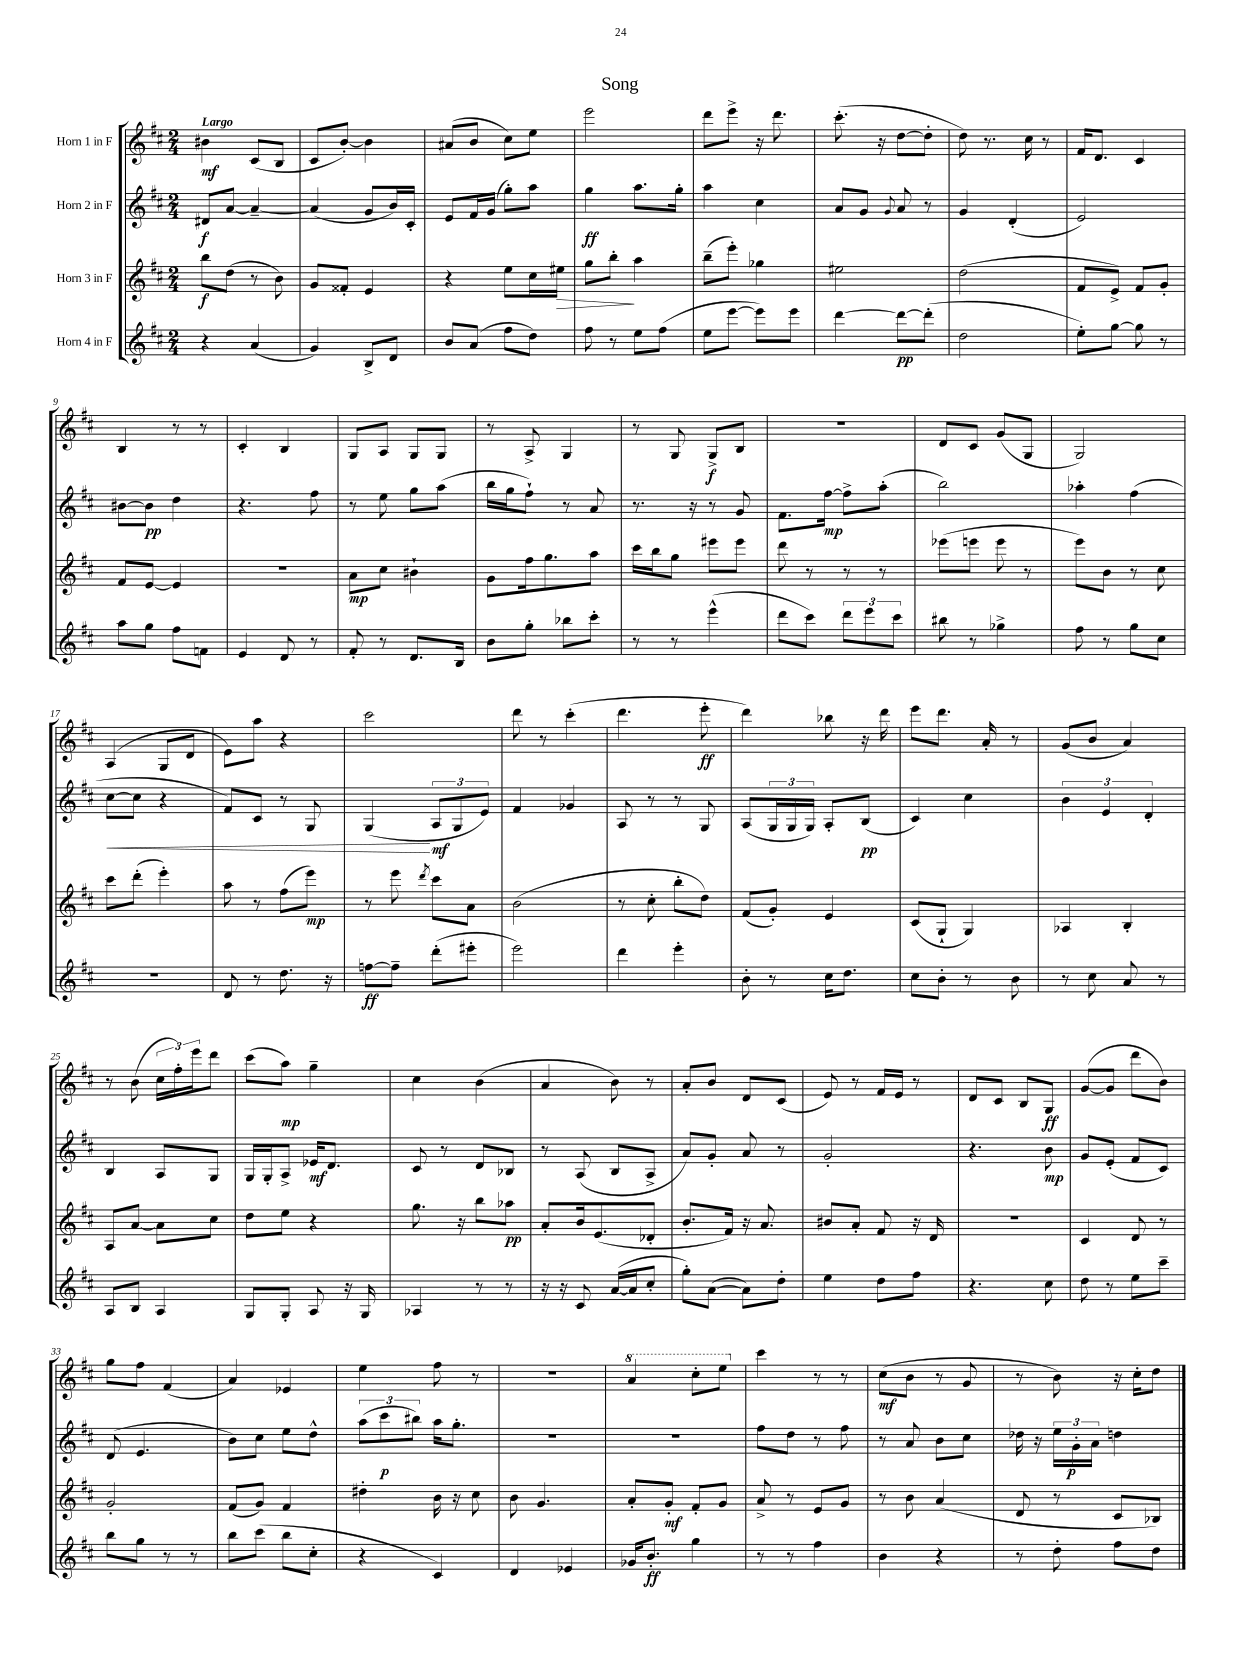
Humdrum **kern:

**kern	**dynam	**kern	**dynam	**kern	**dynam	**kern	**dynam
*part4	*part4	*part3	*part3	*part2	*part2	*part1	*part1
*staff4	*staff4	*staff3	*staff3	*staff2	*staff2	*staff1	*staff1
*I"Horn 4 in F	*	*I"Horn 3 in F	*	*I"Horn 2 in F	*	*I"Horn 1 in F	*
*clefG2	*	*clefG2	*	*clefG2	*	*clefG2	*
*k[f#c#]	*	*k[f#c#]	*	*k[f#c#]	*	*k[f#c#]	*
*M2/4	*	*M2/4	*	*M2/4	*	*M2/4	*
=1	=1	=1	=1	=1	=1	=1	=1
!	!	!	!	!	!	!LO:TX:a:B:t=Largo	!
4r	.	8bb\L	f	8d#X/L	f	4b#X\	mf
.	.	(8dd\J	.	[8a/J	.	.	.
(4a/	.	8r	.	4a~/_	.	(8c#/L	.
.	.	8b\)	.	.	.	8B/J	.
=2	=2	=2	=2	=2	=2	=2	=2
4g/)	.	8g/L	.	(4a/]	.	8c#/L	.
.	.	8f##X'/J	.	.	.	[8b'/J)	.
8B^/L	.	4e/	.	8g/L	.	4b\]	.
8d/J	.	.	.	16b/L)	.	.	.
.	.	.	.	16c#'/JJ	.	.	.
=3	=3	=3	=3	=3	=3	=3	=3
8b/L	.	4r	.	8e/L	.	(8a#X/L	.
(8a/J	.	.	.	16f#/L	.	8b/J	.
.	.	.	.	(16g/JJ	.	.	.
8ff#\L	.	8ee\L	.	8gg'\L)	.	8cc#\L)	.
8dd\J)	.	16cc#\L	.	8aa\J	.	8ee\J	.
!	!	!	!LO:HP:b	!	!	!	!
.	.	16ee#X\JJ	>	.	.	.	.
=4	=4	=4	=4	=4	=4	=4	=4
8ff#\	.	8gg\L	.	4gg\	ff	2eee\	.
8r	.	8bb'\J	.	.	.	.	.
8ee\L	.	4aa\	]	8.aa\L	.	.	.
(8ff#\J	.	.	.	.	.	.	.
.	.	.	.	16gg'\Jk	.	.	.
=5	=5	=5	=5	=5	=5	=5	=5
8ee\L	.	(8bb~\L	.	4aa\	.	8ddd\L	.
[8eee\J	.	8eee'\J)	.	.	.	8eee^\J	.
8eee\L])	.	4gg-X\	.	4cc#\	.	16r	.
.	.	.	.	.	.	8.ddd\	.
8eee\J	.	.	.	.	.	.	.
=6	=6	=6	=6	=6	=6	=6	=6
[4ddd\	.	2ee#X\	.	8a/L	.	(8.ccc#'\	.
.	.	.	.	8g/J	.	.	.
.	.	.	.	.	.	16r	.
.	.	.	.	8qqg/	.	.	.
8ddd\L_	pp	.	.	8a/	.	[8dd\L	.
(8ddd'\J]	.	.	.	8r	.	8dd'\J]	.
=7	=7	=7	=7	=7	=7	=7	=7
2dd\	.	(2dd\	.	4g/	.	8dd\)	.
.	.	.	.	.	.	8.r	.
.	.	.	.	(4d'/	.	.	.
.	.	.	.	.	.	16cc#\	.
.	.	.	.	.	.	8r	.
=8	=8	=8	=8	=8	=8	=8	=8
8ee'\L)	.	8f#/L	.	2e/)	.	16f#/KL	.
.	.	.	.	.	.	8.d/J	.
[8gg\J	.	8e^/J)	.	.	.	.	.
8gg\]	.	8f#/L	.	.	.	4c#/	.
8r	.	8g'/J	.	.	.	.	.
!!LO:LB:g=z
=9	=9	=9	=9	=9	=9	=9	=9
8aa\L	.	8f#/L	.	[8b#X\L	.	4B/	.
8gg\J	.	[8e/J	.	8b#\J]	pp	.	.
8ff#\L	.	4e/]	.	4dd\	.	8r	.
8fn\J	.	.	.	.	.	8r	.
=10	=10	=10	=10	=10	=10	=10	=10
4e/	.	2r	.	4.r	.	4c#'/	.
8d/	.	.	.	.	.	4B/	.
8r	.	.	.	8ff#\	.	.	.
=11	=11	=11	=11	=11	=11	=11	=11
8f#'/	.	8a\L	mp	8r	.	8G/L	.
8r	.	8cc#\J	.	8ee\	.	8A/J	.
8.d/L	.	4b#X`\	.	8gg\L	.	8G/L	.
.	.	.	.	(8aa\J	.	8G/J	.
16B/Jk	.	.	.	.	.	.	.
=12	=12	=12	=12	=12	=12	=12	=12
8b\L	.	8g\L	.	16bb\LL	.	8r	.
.	.	.	.	16gg\J	.	.	.
8gg'\J	.	16ff#\k	.	8ff#`\J)	.	8A^/	.
.	.	8.gg\	.	.	.	.	.
8bb-X\L	.	.	.	8r	.	4G/	.
8ccc#'\J	.	8aa\J	.	8a/	.	.	.
=13	=13	=13	=13	=13	=13	=13	=13
8r	.	16ccc#\LL	.	8.r	.	8r	.
.	.	16bb\J	.	.	.	.	.
8r	.	8gg\J	.	.	.	8G/	.
.	.	.	.	16r	.	.	.
(4eee^^\	.	8eee#X\L	.	8r	.	8G^/L	f
.	.	8eee#\J	.	8g/	.	8B/J	.
=14	=14	=14	=14	=14	=14	=14	=14
8ddd\L	.	8ddd\	.	8.f#\L	.	2r	.
8ccc#\J)	.	8r	.	.	.	.	.
.	.	.	.	[16ff#\Jk	mp	.	.
12ddd\L	.	8r	.	8ff#^\L]	.	.	.
12eee\	.	.	.	.	.	.	.
.	.	8r	.	(8aa'\J	.	.	.
12ccc#\J	.	.	.	.	.	.	.
=15	=15	=15	=15	=15	=15	=15	=15
8bb#X\	.	(8eee-X\L	.	2bb\)	.	8d/L	.
8r	.	8eeen\J	.	.	.	8c#/J	.
4gg-X^\	.	8eee\	.	.	.	(8g/L	.
.	.	8r	.	.	.	8G/J	.
=16	=16	=16	=16	=16	=16	=16	=16
8ff#\	.	8eee\L)	.	4aa-X'\	.	2G/)	.
8r	.	8b\J	.	.	.	.	.
8gg\L	.	8r	.	(4ff#\	.	.	.
8cc#\J	.	8cc#\	.	.	.	.	.
!!LO:LB:g=z
=17	=17	=17	=17	=17	=17	=17	=17
!	!	!	!	!	!LO:HP:b	!	!
2r	.	8ccc#\L	.	[8cc#\L	<	(4A/	.
.	.	(8ddd'\J	.	8cc#\J]	.	.	.
.	.	4eee'\)	.	4r	.	8G/L	.
.	.	.	.	.	.	8d/J	.
=18	=18	=18	=18	=18	=18	=18	=18
8d/	.	8aa\	.	8f#/L)	.	8e\L)	.
8r	.	8r	.	8c#/J	.	8aa\J	.
8.dd\	.	(8ff#\L	.	8r	.	4r	.
.	.	8eee\J)	mp	8G/	.	.	.
16r	.	.	.	.	.	.	.
=19	=19	=19	=19	=19	=19	=19	=19
[8ffn\L	ff	8r	.	(4G/	.	2ccc#\	.
8ff~\J]	.	8eee\	.	.	.	.	.
.	.	8qddd/	.	.	.	.	.
(8ddd'\L	.	8ccc#\L	.	12A/L	[ mf	.	.
.	.	.	.	12G/	.	.	.
8eee#X'\J	.	8a\J	.	.	.	.	.
.	.	.	.	12e/J)	.	.	.
=20	=20	=20	=20	=20	=20	=20	=20
2eee\)	.	(2b\	.	4f#/	.	8ddd\	.
.	.	.	.	.	.	8r	.
.	.	.	.	4g-X/	.	(4ccc#'\	.
=21	=21	=21	=21	=21	=21	=21	=21
4ddd\	.	8r	.	8A/	.	4.ddd\	.
.	.	8cc#'\	.	8r	.	.	.
4eee'\	.	8bb'\L	.	8r	.	.	.
.	.	8dd\J)	.	8G/	.	8eee'\	ff
=22	=22	=22	=22	=22	=22	=22	=22
8b'\	.	(8f#/L	.	(8A/L	.	4ddd\)	.
8r	.	8g'/J)	.	24G/L	.	.	.
.	.	.	.	24G/	.	.	.
.	.	.	.	24G/JJ)	.	.	.
16cc#\KL	.	4e/	.	8A'/L	.	8bb-X\	.
8.dd\J	.	.	.	.	.	.	.
.	.	.	.	(8B/J	pp	16r	.
.	.	.	.	.	.	16ddd\	.
=23	=23	=23	=23	=23	=23	=23	=23
8cc#\L	.	(8c#/L	.	4c#/)	.	8eee\L	.
8b'\J	.	8G`/J	.	.	.	8.ddd\J	.
8r	.	4G/)	.	4cc#\	.	.	.
.	.	.	.	.	.	16a'/	.
8b\	.	.	.	.	.	8r	.
=24	=24	=24	=24	=24	=24	=24	=24
8r	.	4A-X/	.	6b\	.	(8g/L	.
8cc#\	.	.	.	.	.	8b/J	.
.	.	.	.	6e/	.	.	.
8a/	.	4B'/	.	.	.	4a/)	.
.	.	.	.	6d'/	.	.	.
8r	.	.	.	.	.	.	.
!!LO:LB:g=z
=25	=25	=25	=25	=25	=25	=25	=25
8A/L	.	8A/L	.	4B/	.	8r	.
8B/J	.	[8a/J	.	.	.	(8b\	.
4A/	.	8a\L]	.	8A/L	.	24cc#\LL	.
.	.	.	.	.	.	24ff#'\)	.
.	.	.	.	.	.	24eee\J	.
.	.	8cc#\J	.	8G/J	.	8ddd\J	.
=26	=26	=26	=26	=26	=26	=26	=26
8G/L	.	8dd\L	.	16G/LL	.	(8ccc#\L	.
.	.	.	.	16G'/J	.	.	.
8G'/J	.	8ee\J	.	8A^/J	.	8aa\J)	mp
8A/	.	4r	.	16e-X/KL	mf	4gg~\	.
.	.	.	.	8.d/J	.	.	.
16r	.	.	.	.	.	.	.
16G/	.	.	.	.	.	.	.
=27	=27	=27	=27	=27	=27	=27	=27
4A-X/	.	8.gg\	.	8c#/	.	4cc#\	.
.	.	.	.	8r	.	.	.
.	.	16r	.	.	.	.	.
8r	.	8bb\L	.	8d/L	.	(4b\	.
8r	.	8aa-X\J	pp	8B-X/J	.	.	.
=28	=28	=28	=28	=28	=28	=28	=28
16r	.	8a'/L	.	8r	.	4a/	.
16r	.	.	.	.	.	.	.
8c#/	.	16b/k	.	(8A/	.	.	.
.	.	(8.e/	.	.	.	.	.
([16a/LL	.	.	.	8B/L	.	8b\)	.
16a/J]	.	.	.	.	.	.	.
8cc#'/J	.	8d-X'/J	.	8A^/J	.	8r	.
=29	=29	=29	=29	=29	=29	=29	=29
8gg'\L)	.	8.b'/L	.	8a/L)	.	8a'/L	.
([8a\J	.	.	.	8g'/J	.	8b/J	.
.	.	16f#/Jk)	.	.	.	.	.
8a\L])	.	16r	.	8a/	.	8d/L	.
.	.	8.a/	.	.	.	.	.
8dd'\J	.	.	.	8r	.	(8c#/J	.
=30	=30	=30	=30	=30	=30	=30	=30
4ee\	.	8b#X/L	.	2g'/	.	8e/)	.
.	.	8a'/J	.	.	.	8r	.
8dd\L	.	8f#/	.	.	.	16f#/LL	.
.	.	.	.	.	.	16e/JJ	.
8ff#\J	.	16r	.	.	.	8r	.
.	.	16d/	.	.	.	.	.
=31	=31	=31	=31	=31	=31	=31	=31
4.r	.	2r	.	4.r	.	8d/L	.
.	.	.	.	.	.	8c#/J	.
.	.	.	.	.	.	8B/L	.
8cc#\	.	.	.	8b\	mp	8G/J	ff
=32	=32	=32	=32	=32	=32	=32	=32
8dd\	.	4c#/	.	8g/L	.	([8g/L	.
8r	.	.	.	(8e'/J	.	8g/J]	.
8ee\L	.	8d/	.	8f#/L	.	8ddd\L	.
8ccc#~\J	.	8r	.	8c#/J)	.	8b\J)	.
!!LO:LB:g=z
=33	=33	=33	=33	=33	=33	=33	=33
8bb\L	.	2g'/	.	(8d/	.	8gg\L	.
8gg\J	.	.	.	4.e/	.	8ff#\J	.
8r	.	.	.	.	.	(4f#/	.
8r	.	.	.	.	.	.	.
=34	=34	=34	=34	=34	=34	=34	=34
8bb\L	.	(8f#/L	.	8b\L)	.	4a/)	.
(8ccc#\J	.	8g/J)	.	8cc#\J	.	.	.
8bb\L	.	4f#/	.	8ee\L	.	4e-X/	.
8cc#'\J	.	.	.	8dd^^\J	.	.	.
=35	=35	=35	=35	=35	=35	=35	=35
4r	.	4dd#X'\	.	(12aa\L	.	4ee\	.
.	.	.	.	12ccc#\	p	.	.
.	.	.	.	12bb#X\J)	.	.	.
4c#/)	.	16b\	.	16aa\KL	.	8ff#\	.
.	.	16r	.	8.gg'\J	.	.	.
.	.	8cc#\	.	.	.	8r	.
=36	=36	=36	=36	=36	=36	=36	=36
4d/	.	8b\	.	2r	.	2r	.
.	.	4.g/	.	.	.	.	.
4e-X/	.	.	.	.	.	.	.
=37	=37	=37	=37	=37	=37	=37	=37
*	*	*	*	*	*	*8va	*
16g-X/KL	.	8a'/L	.	2r	.	4aa/	.
8.b'/J	ff	.	.	.	.	.	.
.	.	8g'/J	mf	.	.	.	.
4gg\	.	8f#'/L	.	.	.	8ccc#'\L	.
.	.	8g/J	.	.	.	8eee\J	.
=38	=38	=38	=38	=38	=38	=38	=38
*	*	*	*	*	*	*X8va	*
8r	.	8a^/	.	8ff#\L	.	4ccc#\	.
8r	.	8r	.	8dd\J	.	.	.
4ff#\	.	8e/L	.	8r	.	8r	.
.	.	8g/J	.	8ff#\	.	8r	.
=39	=39	=39	=39	=39	=39	=39	=39
4b\	.	8r	.	8r	.	(8cc#\L	mf
.	.	8b\	.	8a/	.	8b\J	.
4r	.	(4a/	.	8b\L	.	8r	.
.	.	.	.	8cc#\J	.	8g/	.
=40	=40	=40	=40	=40	=40	=40	=40
8r	.	8d/	.	16dd-X\	.	8r	.
.	.	.	.	16r	.	.	.
8dd'\	.	8r	.	24ee\LL	.	8b\)	.
.	.	.	.	24g'\	p	.	.
.	.	.	.	24a\JJ	.	.	.
8ff#\L	.	8c#/L	.	4ddn\	.	16r	.
.	.	.	.	.	.	16cc#'\KL	.
8dd\J	.	8B-X/J)	.	.	.	8dd\J	.
==	==	==	==	==	==	==	==
*-	*-	*-	*-	*-	*-	*-	*-
